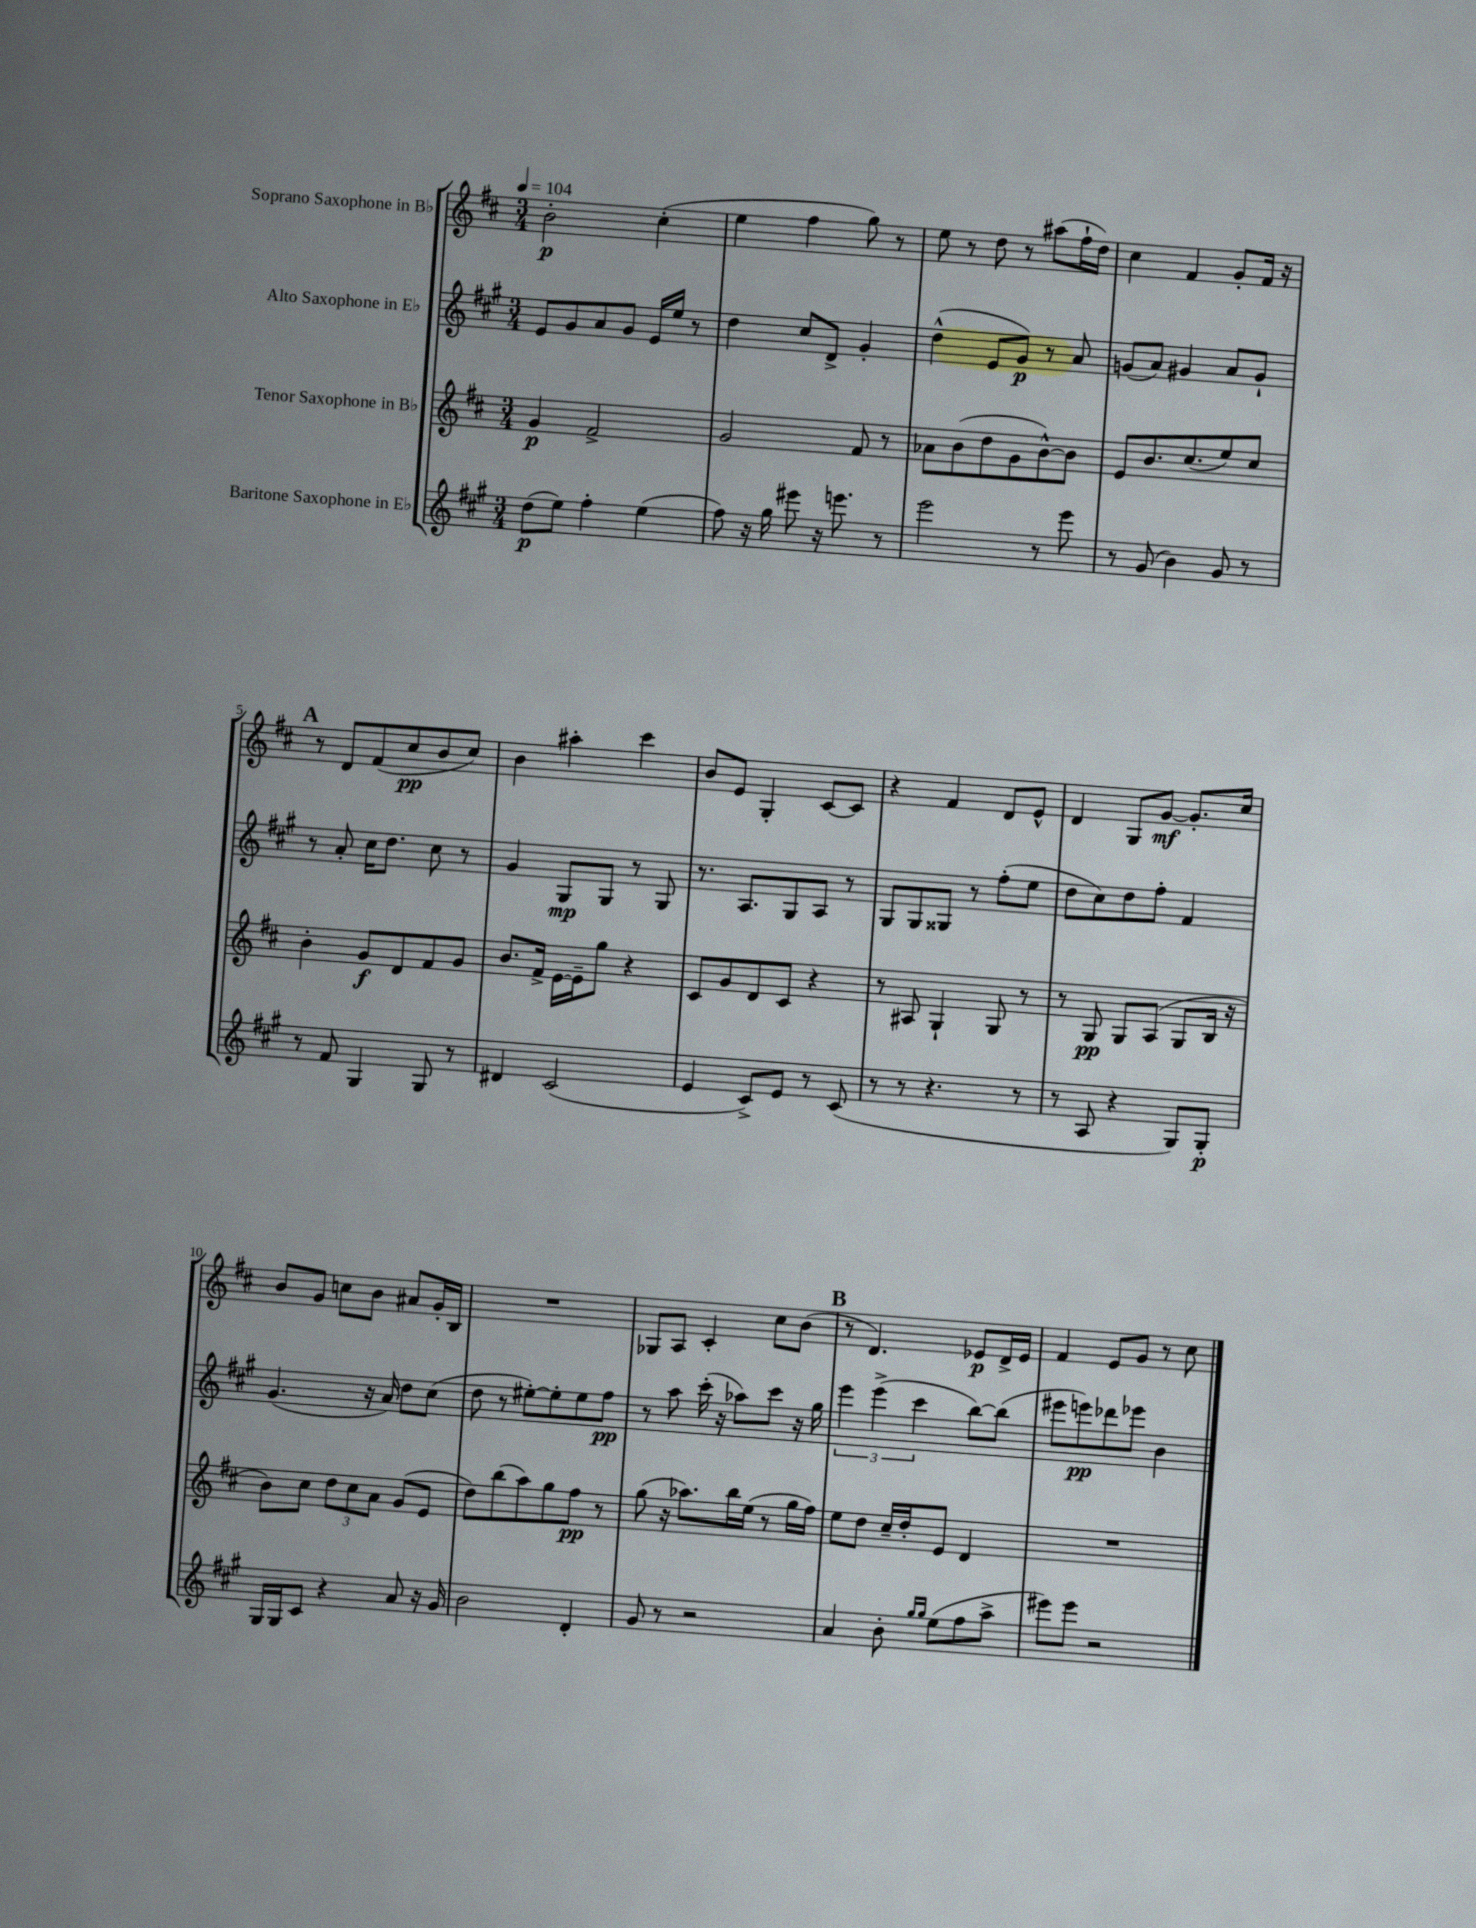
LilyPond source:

<<
\new StaffGroup <<
\new Staff = "s0" \with { instrumentName = "Soprano Saxophone in Bb" } {
    \clef treble \key d \major \numericTimeSignature \time 3/4 \tempo 4 = 104
    b'2-.\p cis''4-.( |
    e''4 fis''4 g''8) r8 |
    e''8 r8 d''8 r8 ais''8( fis''16-! d''16) |
    cis''4 fis'4 g'8-. fis'16 r16 |
    \mark \markup { \bold "A" } r8 d'8 fis'8( cis''8\pp b'8 cis''8) |
    b'4 ais''4-. cis'''4 |
    b'8 e'8 g4-. cis'8~ cis'8 |
    r4 fis'4 d'8 e'8-^ |
    d'4 g8 g'8~\mf g'8.-. cis''16 |
    b'8 g'8 c''8 b'8 ais'8 g'16-. b16 |
    R2. |
    ges8 a8 cis'4-. cis''8 b'8( |
    \mark \markup { \bold "B" } r8 d'4.) ees'8\p d'16-> ees'16 |
    fis'4 e'8 g'8 r8 cis''8 \bar "|." |
}
\new Staff = "s1" \with { instrumentName = "Alto Saxophone in Eb" } {
    \clef treble \key a \major \numericTimeSignature \time 3/4
    e'8 gis'8 a'8 gis'8 e'16 e''16 r8 |
    d''4 cis''8 d'8-> gis'4-. |
    d''4-^( e'8 gis'8\p) r8 a'8 |
    g'8( a'8) gis'4 a'8 gis'8-! |
    \mark \markup { \bold "A" } r8 a'8-. cis''16 d''8. cis''8 r8 |
    gis'4 gis8\mp gis8 r8 gis8 |
    r8. a8. gis8 a8 r8 |
    gis8 gis8 gisis8 r8 fis''8-.( e''8 |
    d''8 cis''8) d''8 fis''8-. fis'4 |
    gis'4.( r16 a'16) d''8 cis''8( |
    d''8 r8 eis''8~-.) eis''8-. eis''8 fis''8\pp |
    r8 a''8 cis'''16-.( r16 aes''8) cis'''8 r16 gis''16 |
    \mark \markup { \bold "B" } \tuplet 3/2 { e'''4 e'''4->( cis'''4 } b''8~) b''8( |
    eis'''8 e'''8\pp) des'''8 ees'''8 b'4 \bar "|." |
}
\new Staff = "s2" \with { instrumentName = "Tenor Saxophone in Bb" } {
    \clef treble \key d \major \numericTimeSignature \time 3/4
    g'4\p fis'2-> |
    g'2 fis'8 r8 |
    aes'8 b'8( d''8 g'8 b'8~-^) b'8 |
    e'8 b'8. cis''8.( e''8) cis''8 |
    \mark \markup { \bold "A" } b'4-. g'8\f d'8 fis'8 g'8 |
    b'8. fis'16-> e'16~ e'16-- g''8 r4 |
    cis'8 g'8 d'8 cis'8 r4 |
    r8 ais8 g4-! g8 r8 |
    r8 g8\pp g8 a8( g8 b16 r16 |
    b'8) cis''8 \tuplet 3/2 { d''8 cis''8 a'8 } g'8( e'8 |
    d''8) b''8( a''8) g''8 fis''8\pp r8 |
    g''8( r16 aes''8.) b''16 e''16( r8 g''16 fis''16) |
    \mark \markup { \bold "B" } e''8 d''8 cis''16-- d''16-. e'8 d'4 |
    R2. \bar "|." |
}
\new Staff = "s3" \with { instrumentName = "Baritone Saxophone in Eb" } {
    \clef treble \key a \major \numericTimeSignature \time 3/4
    d''8\p( e''8) fis''4-. e''4( |
    fis''8) r16 gis''16 eis'''8 r16 e'''8. r8 |
    e'''2 r8 e'''8 |
    r8 gis'8( b'4) gis'8 r8 |
    \mark \markup { \bold "A" } r8 fis'8 gis4 gis8 r8 |
    dis'4 cis'2( |
    e'4 cis'8->) e'8 r8 cis'8( |
    r8 r8 r4. r8 |
    r8 a8 r4 gis8) gis8-.\p |
    gis16 gis16 cis'8 r4 a'8 r16 gis'16 |
    b'2 d'4-. |
    gis'8 r8 r2 |
    \mark \markup { \bold "B" } a'4 b'8-. \grace { gis''16 gis''16 } e''8( fis''8 a''8-> |
    eis'''8) eis'''8 r2 \bar "|." |
}
>>
>>
